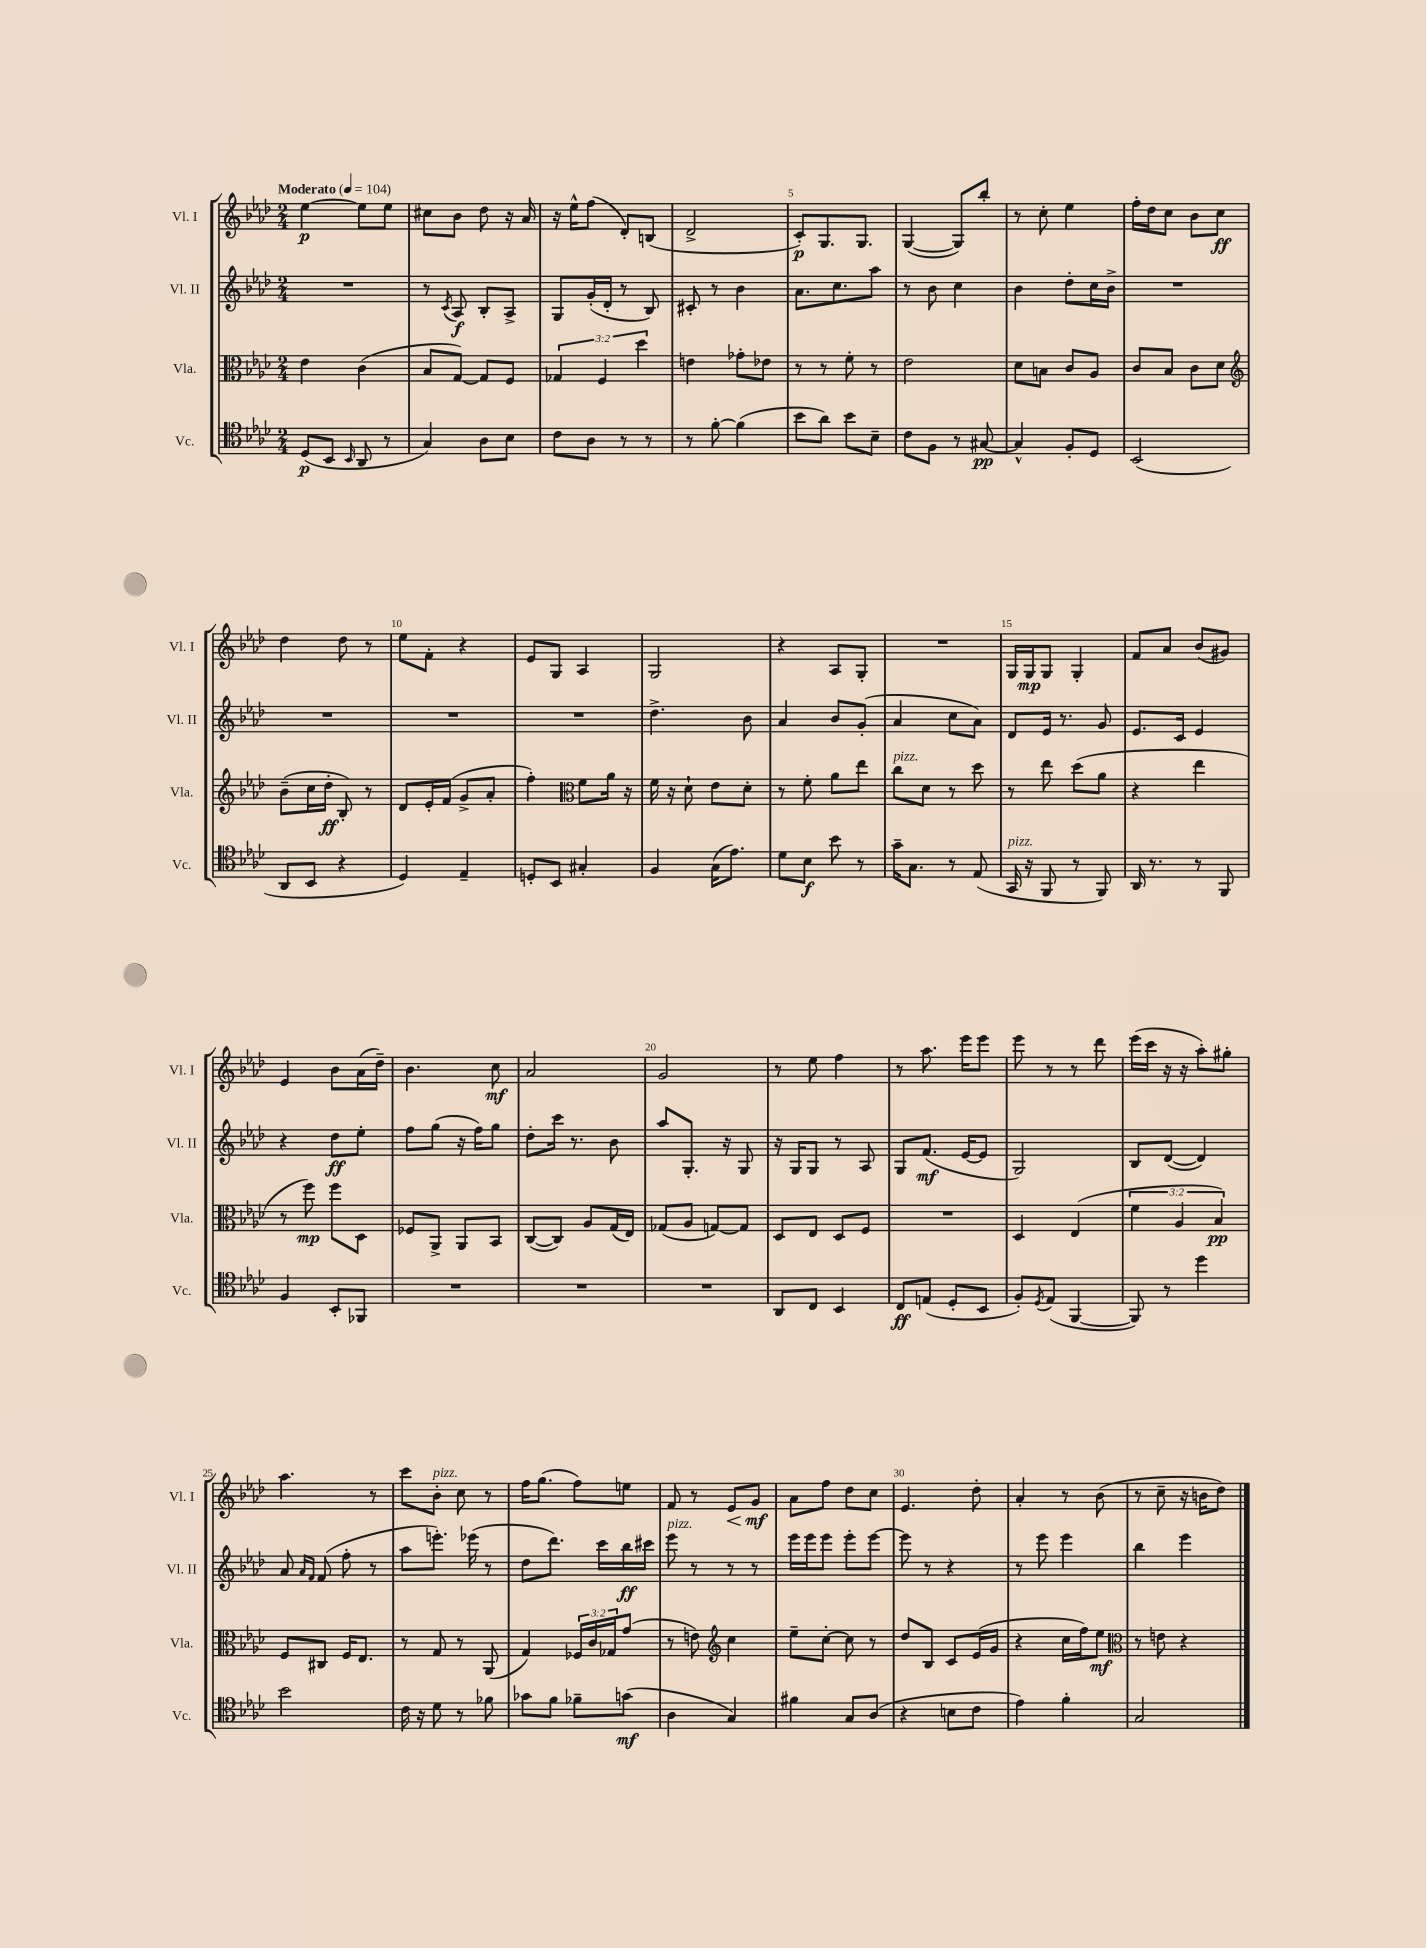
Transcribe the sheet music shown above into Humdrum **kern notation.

**kern	**dynam	**kern	**dynam	**kern	**dynam	**kern	**dynam
*part4	*part4	*part3	*part3	*part2	*part2	*part1	*part1
*staff4	*staff4	*staff3	*staff3	*staff2	*staff2	*staff1	*staff1
*I"Vc.	*	*I"Vla.	*	*I"Vl. II	*	*I"Vl. I	*
*I'Vc.	*	*I'Vla.	*	*I'Vl. II	*	*I'Vl. I	*
*clefC4	*	*clefC3	*	*clefG2	*	*clefG2	*
*k[b-e-a-d-]	*	*k[b-e-a-d-]	*	*k[b-e-a-d-]	*	*k[b-e-a-d-]	*
*M2/4	*	*M2/4	*	*M2/4	*	*M2/4	*
*MM104	*	*MM104	*	*MM104	*	*MM104	*
=1	=1	=1	=1	=1	=1	=1	=1
!	!	!	!	!	!	!LO:TX:a:B:t=Moderato	!
(8D-/L	p	4e-\	.	2r	.	[4ee-\	p
8BB-/J	.	.	.	.	.	.	.
16qqBB-/	.	.	.	.	.	.	.
8AA-/	.	(4c\	.	.	.	8ee-\L]	.
8r	.	.	.	.	.	8ee-\J	.
=2	=2	=2	=2	=2	=2	=2	=2
4G/)	.	8B-/L	.	8r	.	8cc#X\L	.
.	.	.	.	8qc/	.	.	.
.	.	[8G/J)	.	8A-/	f	8b-\J	.
8A-\L	.	8G/L]	.	8B-'/L	.	8dd-\	.
8B-\J	.	8F/J	.	8A-^/J	.	16r	.
.	.	.	.	.	.	16a-/	.
=3	=3	=3	=3	=3	=3	=3	=3
8c\L	.	6G-X/	.	8G/L	.	16r	.
.	.	.	.	.	.	16ee-^^\KL	.
8A-\J	.	.	.	(16g'/L	.	(8ff\J	.
.	.	6F/	.	.	.	.	.
.	.	.	.	16d-'/JJ	.	.	.
8r	.	.	.	8r	.	8d-'/L)	.
.	.	6dd-\	.	.	.	.	.
8r	.	.	.	8B-/)	.	(8Bn/J	.
=4	=4	=4	=4	=4	=4	=4	=4
8r	.	4en\	.	8c#X'/	.	2d-^/	.
[8f'\	.	.	.	8r	.	.	.
(4f\]	.	8g-X'\L	.	4b-\	.	.	.
.	.	8e-X\J	.	.	.	.	.
=5	=5	=5	=5	=5	=5	=5	=5
8b-\L	.	8r	.	8.a-\L	.	8c'/L)	p
8a-\J)	.	8r	.	.	.	8.G/	.
.	.	.	.	8.cc\	.	.	.
8b-\L	.	8f'\	.	.	.	.	.
.	.	.	.	.	.	8.G/J	.
8B-~\J	.	8r	.	8aa-\J	.	.	.
=6	=6	=6	=6	=6	=6	=6	=6
8c\L	.	2e-\	.	8r	.	([4G/	.
8F\J	.	.	.	8b-\	.	.	.
8r	.	.	.	4cc\	.	8G/L])	.
[8G#X/	pp	.	.	.	.	8bb-'/J	.
=7	=7	=7	=7	=7	=7	=7	=7
4G#^^/]	.	8d-\L	.	4b-\	.	8r	.
.	.	8Bn\J	.	.	.	8cc'\	.
8F'/L	.	8c/L	.	8dd-'\L	.	4ee-\	.
8D-/J	.	8A-/J	.	16cc\L	.	.	.
.	.	.	.	16b-^\JJ	.	.	.
=8	=8	=8	=8	=8	=8	=8	=8
(2BB-/	.	8c/L	.	2r	.	16ff'\LL	.
.	.	.	.	.	.	16dd-\J	.
.	.	8B-/J	.	.	.	8cc\J	.
.	.	8c\L	.	.	.	8b-\L	.
.	.	8d-\J	.	.	.	8cc\J	ff
!!LO:LB:g=z
=9	=9	=9	=9	=9	=9	=9	=9
*	*	*clefG2	*	*	*	*	*
8AA-/L	.	(8b-~\L	.	2r	.	4dd-\	.
8BB-/J	.	16cc\L	.	.	.	.	.
.	.	16dd-'\JJ	ff	.	.	.	.
4r	.	8B-'/)	.	.	.	8dd-\	.
.	.	8r	.	.	.	8r	.
=10	=10	=10	=10	=10	=10	=10	=10
4D-/)	.	8d-/L	.	2r	.	8ee-\L	.
.	.	16e-'/L	.	.	.	8f'\J	.
.	.	(16f/JJ	.	.	.	.	.
4E-~/	.	8g^/L	.	.	.	4r	.
.	.	8a-'/J	.	.	.	.	.
=11	=11	=11	=11	=11	=11	=11	=11
8Dn'/L	.	4ff'\)	.	2r	.	8e-/L	.
8BB-/J	.	.	.	.	.	8G/J	.
*	*	*clefC3	*	*	*	*	*
4G#X'/	.	8f\L	.	.	.	4A-/	.
.	.	16a-\Jk	.	.	.	.	.
.	.	16r	.	.	.	.	.
=12	=12	=12	=12	=12	=12	=12	=12
4F/	.	16f\	.	4.dd-^\	.	2G/	.
.	.	16r	.	.	.	.	.
.	.	8d-`\	.	.	.	.	.
(16G\KL	.	8e-\L	.	.	.	.	.
8.e-\J)	.	.	.	.	.	.	.
.	.	8d-'\J	.	8b-\	.	.	.
=13	=13	=13	=13	=13	=13	=13	=13
8d-\L	.	8r	.	4a-/	.	4r	.
8B-\J	f	8f'\	.	.	.	.	.
8b-\	.	8a-\L	.	8b-/L	.	8A-/L	.
8r	.	8ee-\J	.	(8g'/J	.	8G'/J	.
=14	=14	=14	=14	=14	=14	=14	=14
!	!	!LO:TX:a:i:t=pizz.	!	!	!	!	!
16g~\KL	.	8cc\L	.	4a-/	.	2r	.
8.G\J	.	.	.	.	.	.	.
.	.	8d-\J	.	.	.	.	.
8r	.	8r	.	8cc\L	.	.	.
(8E-/	.	8dd-\	.	8a-\J)	.	.	.
=15	=15	=15	=15	=15	=15	=15	=15
!LO:TX:a:i:t=pizz.	!	!	!	!	!	!	!
16GG/	.	8r	.	8d-/L	.	16G/LL	.
16r	.	.	.	.	.	16G/J	mp
8FF/	.	8ee-\	.	16e-/Jk	.	8G/J	.
.	.	.	.	8.r	.	.	.
8r	.	(8dd-\L	.	.	.	4G'/	.
8FF/)	.	8a-\J	.	8g/	.	.	.
=16	=16	=16	=16	=16	=16	=16	=16
16AA-/	.	4r	.	8.e-/L	.	8f/L	.
8.r	.	.	.	.	.	.	.
.	.	.	.	.	.	8a-/J	.
.	.	.	.	16c/Jk	.	.	.
8r	.	4ee-\	.	4e-/	.	(8b-/L	.
8FF/	.	.	.	.	.	8g#X/J)	.
!!LO:LB:g=z
=17	=17	=17	=17	=17	=17	=17	=17
4F/	.	8r	.	4r	.	4e-/	.
.	.	8ff\)	mp	.	.	.	.
8BB-'/L	.	8ff\L	.	8dd-\L	ff	8b-\L	.
8FF-X/J	.	8D-\J	.	8ee-'\J	.	(16a-\L	.
.	.	.	.	.	.	16dd-~\JJ)	.
=18	=18	=18	=18	=18	=18	=18	=18
2r	.	8F-X/L	.	8ff\L	.	4.b-\	.
.	.	8AA-^/J	.	(8gg\J	.	.	.
.	.	8AA-/L	.	16r	.	.	.
.	.	.	.	16ff\KL)	.	.	.
.	.	8BB-/J	.	8gg\J	.	8cc\	mf
=19	=19	=19	=19	=19	=19	=19	=19
2r	.	([8C/L	.	8dd-'\L	.	2a-/	.
.	.	8C/J])	.	16ccc\Jk	.	.	.
.	.	.	.	8.r	.	.	.
.	.	8A-/L	.	.	.	.	.
.	.	(16G/L	.	8b-\	.	.	.
.	.	16E-/JJ)	.	.	.	.	.
=20	=20	=20	=20	=20	=20	=20	=20
2r	.	(8G-X/L	.	8aa-/L	.	2g/	.
.	.	8A-/J	.	8.G'/J	.	.	.
.	.	[8Gn/L)	.	.	.	.	.
.	.	.	.	16r	.	.	.
.	.	8G/J]	.	8G/	.	.	.
=21	=21	=21	=21	=21	=21	=21	=21
8AA-/L	.	8D-/L	.	16r	.	8r	.
.	.	.	.	16G/KL	.	.	.
8C/J	.	8E-/J	.	8G/J	.	8ee-\	.
4BB-/	.	8D-/L	.	8r	.	4ff\	.
.	.	8F/J	.	8A-/	.	.	.
=22	=22	=22	=22	=22	=22	=22	=22
8C/L	ff	2r	.	8G/L	.	8r	.
(8En/J	.	.	.	(8.f/J	mf	8.aa-\	.
8D-'/L	.	.	.	.	.	.	.
.	.	.	.	[16e-/KL	.	16eee-\KL	.
8BB-/J	.	.	.	8e-/J]	.	8eee-\J	.
=23	=23	=23	=23	=23	=23	=23	=23
8F'/L)	.	4D-/	.	2G/)	.	8eee-\	.
8qD-/	.	.	.	.	.	.	.
(8E-/J	.	.	.	.	.	8r	.
[4FF/	.	(4E-/	.	.	.	8r	.
.	.	.	.	.	.	8ddd-\	.
=24	=24	=24	=24	=24	=24	=24	=24
8FF/])	.	6f\	.	8B-/L	.	(16eee-\LL	.
.	.	.	.	.	.	16ccc\JJ	.
8r	.	.	.	([8d-/J	.	16r	.
.	.	6A-/	.	.	.	.	.
.	.	.	.	.	.	16r	.
4dd-\	.	.	.	4d-/])	.	8aa-'\L)	.
.	.	6B-/)	pp	.	.	.	.
.	.	.	.	.	.	8gg#X'\J	.
!!LO:LB:g=z
=25	=25	=25	=25	=25	=25	=25	=25
2b-\	.	8F/L	.	8a-/	.	4.aa-\	.
.	.	.	.	16qqa-/LL	.	.	.
.	.	.	.	16qqf/JJ	.	.	.
.	.	8C#X/J	.	(8f/	.	.	.
.	.	16F/KL	.	8ff'\	.	.	.
.	.	8.E-/J	.	.	.	.	.
.	.	.	.	8r	.	8r	.
=26	=26	=26	=26	=26	=26	=26	=26
16c\	.	8r	.	8aa-\L	.	8ccc\L	.
16r	.	.	.	.	.	.	.
!	!	!	!	!	!	!LO:TX:a:i:t=pizz.	!
8d-\	.	8G/	.	8.eeen'\J)	.	8b-'\J	.
8r	.	8r	.	.	.	8cc\	.
.	.	.	.	(16eee-X\	.	.	.
8f-X\	.	(8AA-/	.	8r	.	8r	.
=27	=27	=27	=27	=27	=27	=27	=27
8g-X\L	.	4G/)	.	8dd-\L	.	16ff\KL	.
.	.	.	.	.	.	(8.gg\J	.
8f\J	.	.	.	8.ddd-\J)	.	.	.
8f-X~\L	.	24F-X/LL	.	.	.	8ff\L)	.
.	.	24c/	.	.	.	.	.
.	.	.	.	16ccc\LL	.	.	.
.	.	24G-X/J	.	.	.	.	.
(8gn\J	mf	(8g/J	.	16bb-\	ff	8een\J	.
.	.	.	.	16ccc#X\JJ	.	.	.
=28	=28	=28	=28	=28	=28	=28	=28
!	!	!	!	!LO:TX:a:i:t=pizz.	!	!	!
4A-\	.	8r	.	8eee-\	.	8f/	.
.	.	8en\)	.	8r	.	8r	.
*	*	*clefG2	*	*	*	*	*
!	!	!	!	!	!	!	!LO:HP:b
4G/)	.	4cc\	.	8r	.	8e-/L	<
.	.	.	.	8r	.	8g/J	mf
.	.	.	.	.	.	.	[
=29	=29	=29	=29	=29	=29	=29	=29
4f#X\	.	8ee-~\L	.	16eee-\LL	.	8a-\L	.
.	.	.	.	16eee-\J	.	.	.
.	.	[8cc'\J	.	8eee-\J	.	8ff\J	.
8G/L	.	8cc\]	.	8eee-'\L	.	8dd-\L	.
(8A-/J	.	8r	.	[8eee-\J	.	8cc\J	.
=30	=30	=30	=30	=30	=30	=30	=30
4r	.	8dd-/L	.	8eee-\]	.	4.e-/	.
.	.	8B-/J	.	8r	.	.	.
8Bn\L	.	8c/L	.	4r	.	.	.
8c\J	.	(16e-/L	.	.	.	8dd-'\	.
.	.	16g/JJ	.	.	.	.	.
=31	=31	=31	=31	=31	=31	=31	=31
4e-\)	.	4r	.	8r	.	4a-'/	.
.	.	.	.	8eee-\	.	.	.
4f'\	.	16cc\LL	.	4eee-\	.	8r	.
.	.	16ff\J)	.	.	.	.	.
.	.	8ee-\J	mf	.	.	(8b-\	.
=32	=32	=32	=32	=32	=32	=32	=32
*	*	*clefC3	*	*	*	*	*
2G/	.	8r	.	4bb-\	.	8r	.
.	.	8en\	.	.	.	8cc~\	.
.	.	4r	.	4eee-\	.	16r	.
.	.	.	.	.	.	16bn\KL	.
.	.	.	.	.	.	8dd-\J)	.
==	==	==	==	==	==	==	==
*-	*-	*-	*-	*-	*-	*-	*-
